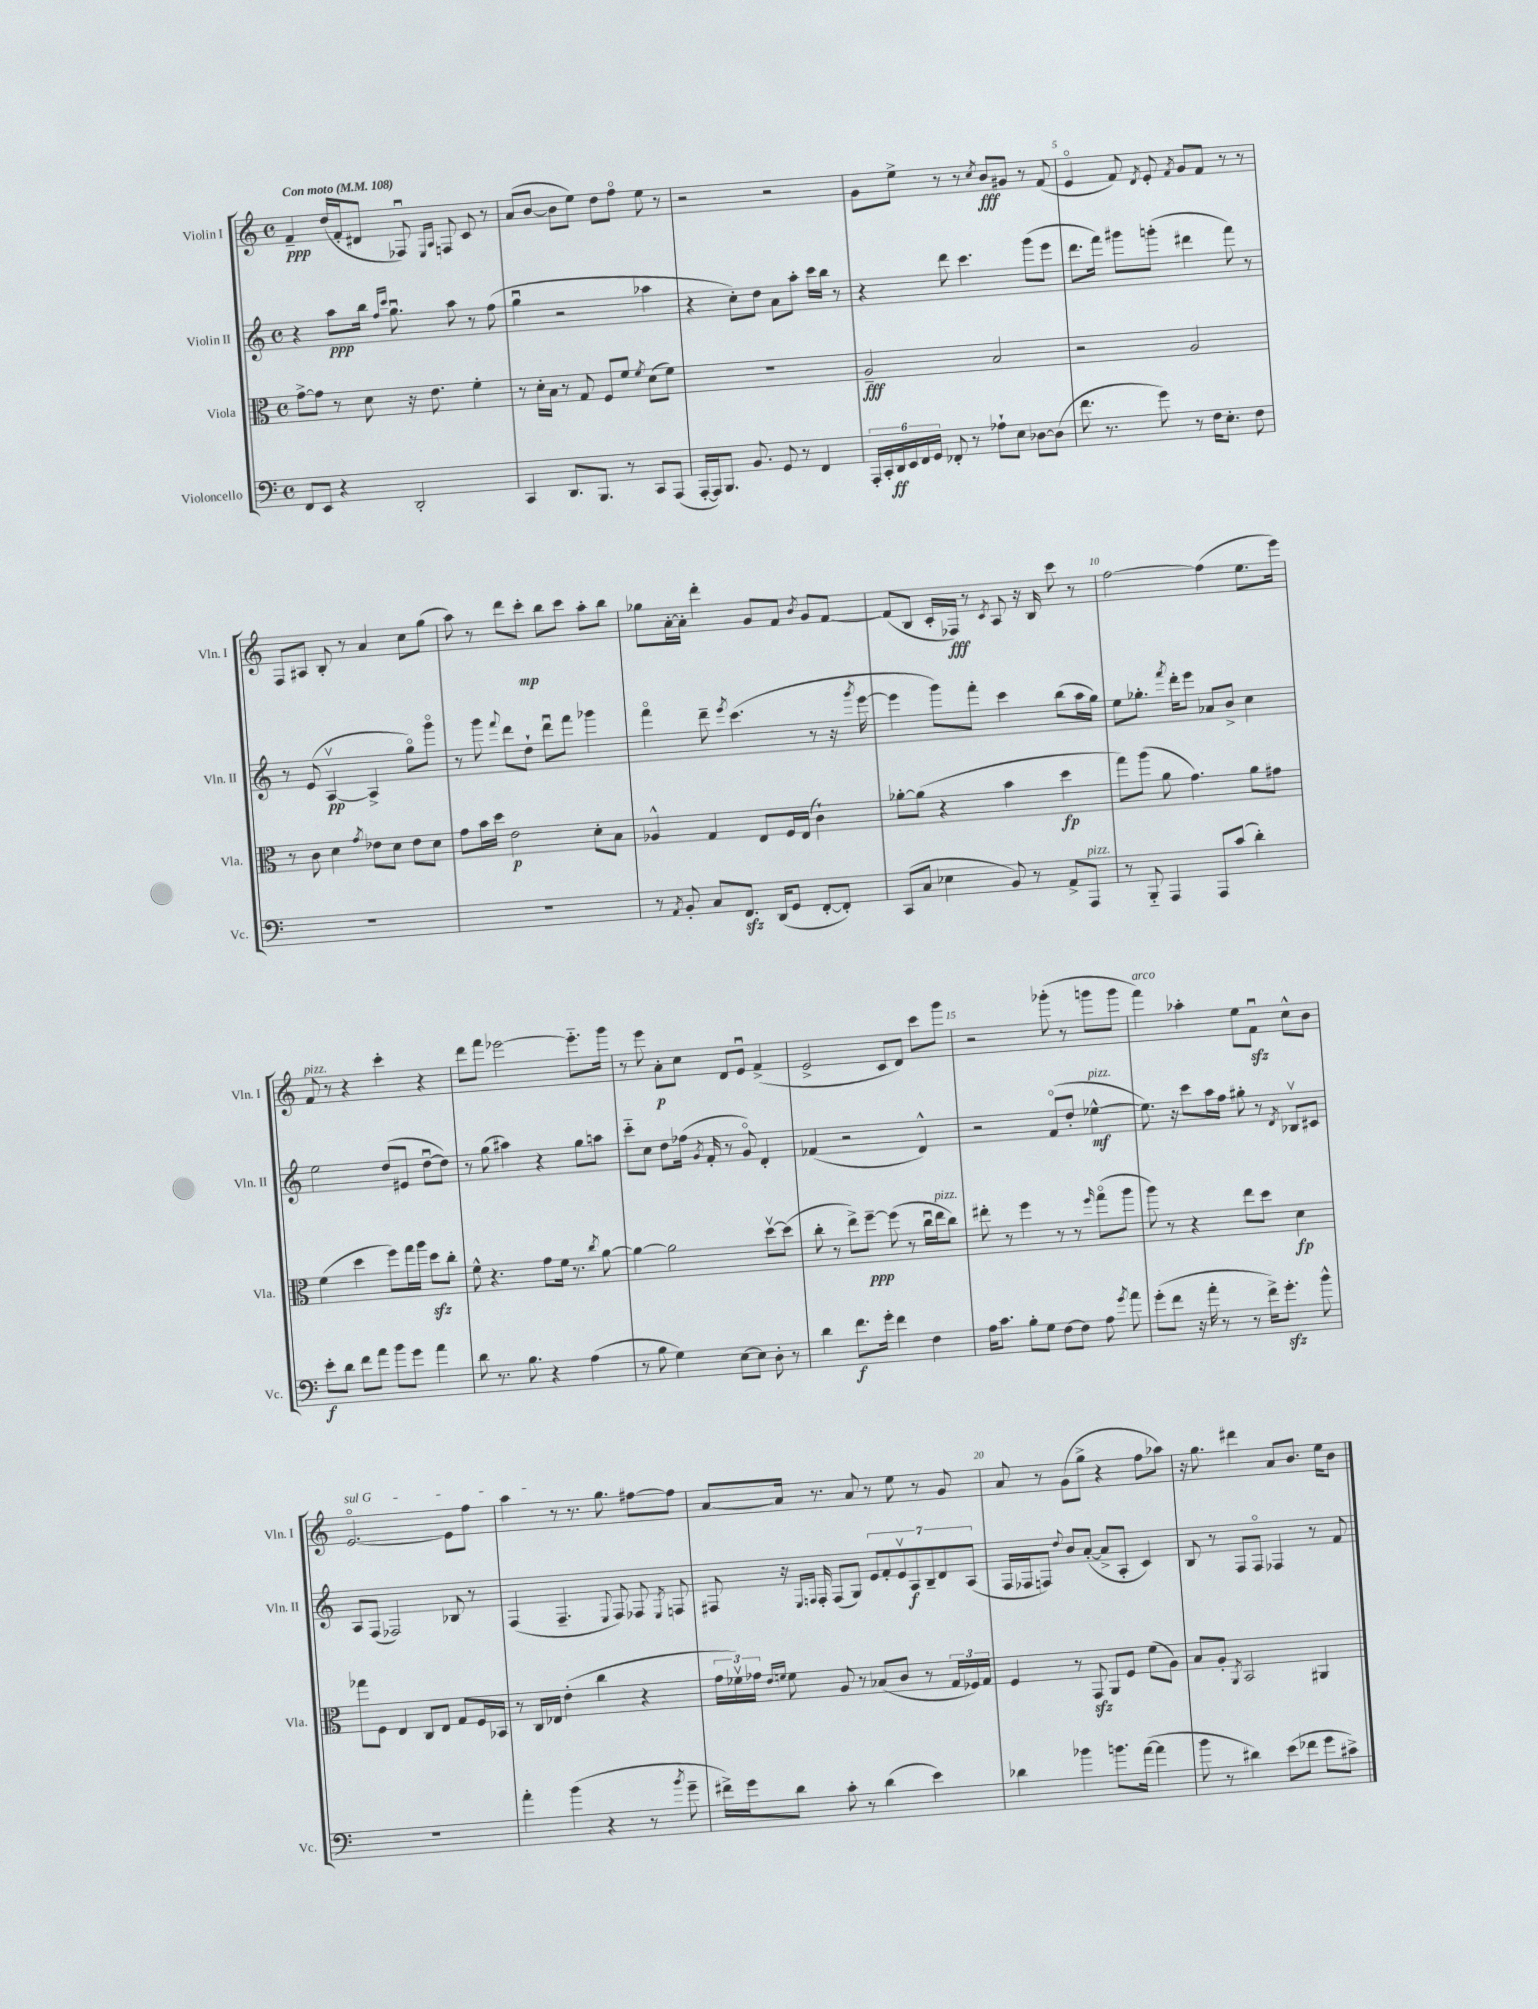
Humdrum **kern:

**kern	**kern	**kern	**kern
*staff4	*staff3	*staff2	*staff1
*clefF4	*clefC3	*clefG2	*clefG2
*k[]	*k[]	*k[]	*k[]
*M4/4	*M4/4	*M4/4	*M4/4
*met(c)	*met(c)	*met(c)	*met(c)
*MM108	*MM108	*MM108	*MM108
8FF/L	[8g^\L	4r	4f~/
8EE/J	8g\]J	.	.
4r	8r	8aa\L	(16dd/LL
.	.	.	16f'/J
.	8d\	16bb\Jk	8d#/J
.	.	16qqff/LL	.
.	.	16qqccc/JJ	.
.	.	8.ggu\	.
2DD'/	16r	.	8F-u/)
.	8.e\	.	.
.	.	.	16qqE/LL
.	.	.	16qqA/JJ
.	.	8aa\	8F/
.	4f'\	8r	8c/
.	.	(8ff\	8r
=	=	=	=
4CC/	8r	4ggu\	(8a/L
.	16d'\LL	.	[8b/J
.	16B\JJ	.	.
8.DD/L	8r	2r	8b\]L
.	8G/	.	8ee\J)
8.BBB/J	.	.	.
.	8F/L	.	8dd\L
8r	8f/J	.	8ffo\J
.	8qf/	.	.
8CC/L	(8d\L	4aa-\	8ee\
(8AAA/J	8f\J)	.	8r
=	=	=	=
[16AAA'/LL	1r	4r	2r
16AAA/]J)	.	.	.
8.BBB/J	.	.	.
.	.	8cc'\L)	.
8.BB/	.	.	.
.	.	8dd\J	.
8GG/	.	8a\L	2r
8r	.	8aa'\J	.
4FF/	.	16ccc\LL	.
.	.	16bb\JJ	.
.	.	8r	.
=	=	=	=
24AAA'/LL	2A~/	4r	8g\L
24CC'/	.	.	.
24DD/	.	.	.
24EE/	.	.	8ee^\J
24FF/	.	.	.
24GG/JJ	.	.	.
8FF-'/	.	8ddd\	8r
8r	.	4.ccc\	8r
.	.	.	8qcc/
8A-`\L	2B/	.	8b/L
8E\J	.	.	8g#/J
[8D-\L	.	(8ggg\L	8r
(8D-\]J	.	8eee\J	(8f/
=	=	=	=
8.f\	2r	8.ddd\L	4eo/
8.r	.	16fff\Jk)	.
.	.	8ggg#\L	8f/)
.	.	.	8qd/
8g\)	.	(8ggg'\J	8e'/
.	.	.	8qf/
8r	2A/	4ddd#\	8g/L
16F\LK	.	.	8f/J
8.E'\J	.	.	.
.	.	8fff\)	8r
8F\	.	8r	8r
=	=	=	=
1r	8r	8r	8F/L
.	8c\	(8e/	8A#/J
.	4d\	[4Av/	8B'/
.	.	.	8r
.	8qg/	.	.
.	8e-\L	4A^/]	4a/
.	8d\J	.	.
.	8e-\L	8ggo\L)	8cc\L
.	8d\J	8gggo\J	(8gg\J
=	=	=	=
1r	8g\L	8r	8aa\)
.	16b\L	8ggg\	8r
.	16dd\JJ	.	.
.	.	8qqfff/	.
.	2e\	8ddd\L	8ddd\L
.	.	8dd`\J	8ccc'\J
.	.	8dddu\L	8bb\L
.	.	8fff\J	8ccc\J
.	8d'\L	4ggg-\	8aa'\L
.	8B\J	.	8bb\J
=	=	=	=
8r	4A-^^/	4fffo\	8gg-\L
8qAA/	.	.	.
8BB'/	.	.	[16a'\L
.	.	.	16a'\]JJ
8C/L	4G/	8ddd~\	4ddd'\
.	.	8qeee/	.
8.FF/J	.	(4.ccc\	.
.	8E/L	.	8g/L
(16DD/LK	.	.	.
8GG/J	16F/L	.	8f/J
.	(16E/JJ	.	.
.	.	.	8qb/
[8FF'/L	4c`\)	8r	8g/L
8FF'/]J)	.	16r	[8f/J
.	.	8qggg/	.
.	.	[16eee\	.
=	=	=	=
(8CC/L	[8a-'\L	4eee\]	(8f/]L
8C/J	(8a-\]J	.	8B/J
4E-\	4r	8ggg\L)	16c'/LL
.	.	.	16F-/JJ)
.	.	8fff'\J	8r
.	.	.	8qc/
8BB/)	4b\	4ccc\	8A/
8r	.	.	16r
.	.	.	16B/
8AA^/L	4dd\	(8bb\L	8ccc\
8AAA/J	.	16aa\L	8r
.	.	16gg\JJ)	.
=	=	=	=
8r	8gg\L)	8ee\L	[2ff\
8BBB'~/	(8aa\J	8.gg-'\J	.
4AAA/	8a\	.	.
.	.	8qfff/	.
.	.	16ddd'\LK	.
.	4.g\)	8eee\J	.
8AAA/L	.	8a-/L	(4ff\]
(8c/J	.	8b^/J	.
4d'\)	8a\L	4cc\	8.ee\L
.	8g#\J	.	.
.	.	.	16eee\Jk)
=	=	=	=
8e'\L	(4f\	2ee\	8f/
8d\J	.	.	8r
8f\L	4dd\	.	4r
8a\J	.	.	.
8b\L	8ff\L)	(8dd/L	4ccc'\
8g\J	16gg\L	8e#/J	.
.	16aa\JJ	.	.
4a\	8dd\L	[8ddu\L	4r
.	8cc'\J	8dd\]J)	.
=	=	=	=
8d\	8f^^\	8r	8ddd\L
8.r	4.r	(8gg\	8fff\J
.	.	4aa#\)	[2eee-\
8.B\	.	.	.
4r	8g\L	4r	.
.	16f\Jk	.	.
.	8.r	.	.
(4A\	.	8gg\L	8.eee-'~\]L
.	8qcc/	.	.
.	[8a\	8aa\J	.
.	.	.	16ggg\Jk
=	=	=	=
8r	4a\_	8ccc'~\L	8r
8B\	.	8cc\J	8eee\
4G\)	2a\]	8dd\L	8a'\L
.	.	(16ff-\Jk	8cc\J
.	.	8qg/	.
.	.	16f'/	.
[8E\L	.	8r	8d/L
8E\]J	.	8go/)	8eu/J
8D'\	[8ddv\L	4d'/	(4f^/
8r	(8dd\]J	.	.
=	=	=	=
4d\	8cc'\	(4f-/	2e^/
.	8r	.	.
8.f\L	8ee^\L)	2r	.
.	[8ff~\J	.	.
16g'\Jk	.	.	.
4f\	(8ff\]	.	8c/L
.	8r	.	8d/J)
4F\	16ccu\LL	4d^^/)	8ccc\L
.	16ee\J	.	.
.	8cc\J)	.	8ggg\J
=	=	=	=
16A\LK	8ee#'\	2r	2r
8.c\J	.	.	.
.	8r	.	.
8B'\L	4ff\	.	.
8G\J	.	.	.
[8F\L	8r	(8fo/L	(8ggg-'\
8F\]J	8r	8dd'/J	8r
.	16qqff/	.	.
8A\	(8ggo\L	[4ee-^^\	8ggg\L
8qg/	.	.	.
8a\	8aa\J	.	8ggg\J
=	=	=	=
(8g'\L	8aa\)	8.ee-\])	4fff\)
8f\J	8r	.	.
.	.	16r	.
16r	4r	8ccc\L	4aa-'\
16a'\	.	.	.
8r	.	16aa\L	.
.	.	16ff\JJ	.
8r	8ee\L	8gg#'\	8ee\L
16f^\LK)	8dd\J	8r	8fu\J
8.g'\J	.	.	.
.	.	8qd/	.
.	4d\	8B-v/L	8cc^^\L
8b^^\	.	8c#/J	8b\J
=	=	=	=
1r	8gg-\L	8A/L	[2.eo/
.	8F\J	(8F/J	.
.	4E/	2F-/)	.
.	8C/L	.	.
.	8E/J	.	.
.	8G/L	8B-/	8e\]L
.	16F/L	8r	8ff\J
.	16BB-/JJ	.	.
=	=	=	=
4a'\	8r	(4F/	4aa\
.	16C/LL	.	.
.	16E-/JJ	.	.
(4b\	(4e'\	4.F~/	8r
.	.	.	8.r
4r	4cc\	.	.
.	.	.	8.gg\
.	.	8qqE/	.
.	.	8F/)	.
8r	4r	8F-/	[8ff#\L
8qb/	.	8qE/	.
8g~\	.	8F/	8ff#\]J
=	=	=	=
16f#^\LL)	24g\LL	8F#/	[8a/L
.	24f-v\)	.	.
16g\J	.	.	.
.	24g-\JJ	.	.
.	16qqe/LL	.	.
.	16qqf/JJ	.	.
8d\J	8f\	16r	16a/]Jk
.	.	16qqE/LL	.
.	.	16qqF/JJ	.
.	.	16F'/	8.r
8c'\	8A/	(8F/L	.
8r	8r	8G/J)	8a/
(4d\	(8B-/L	14e/L	8r
.	.	14f'/	.
.	8c/J	.	8ee\
.	.	14ev/	.
.	.	14A/	.
4e\)	8r	.	8r
.	.	14B~/	.
.	.	14d/	.
.	24G/LL	.	8g/
.	24F-/)	.	.
.	.	(14A/J	.
.	24G/JJ	.	.
=	=	=	=
4d-\	4F/	16F/LL	8a/
.	.	16F-/J	.
.	.	8F/J)	8r
.	.	8qqdd/	.
4b-\	8r	8b/L	(8g\L
.	8GG/	([8a'/J	8gg^\J
8.b\L	8AA/L	8a^/]L	4r
.	8F/J	8A'/J	.
([16a\Jk	.	.	.
4a\]	(8f\L	4c/)	8ff\L
.	8A\J)	.	8aa-\J)
=	=	=	=
8b\	8B/L	8B/	16r
.	.	.	8.gg\
8r	8A'/J	8r	.
.	8qAA/	.	.
4d#\)	2BB/	8F/L	4ddd#\
.	.	8Fo/J	.
(8e\L	.	4F-/	8a/L
8f-\J	.	.	8.b/J
8g\L	4AA#/	8r	.
.	.	.	16ee\LK
8c#^\J)	.	8f/	8b\J
==	==	==	==
*-	*-	*-	*-
